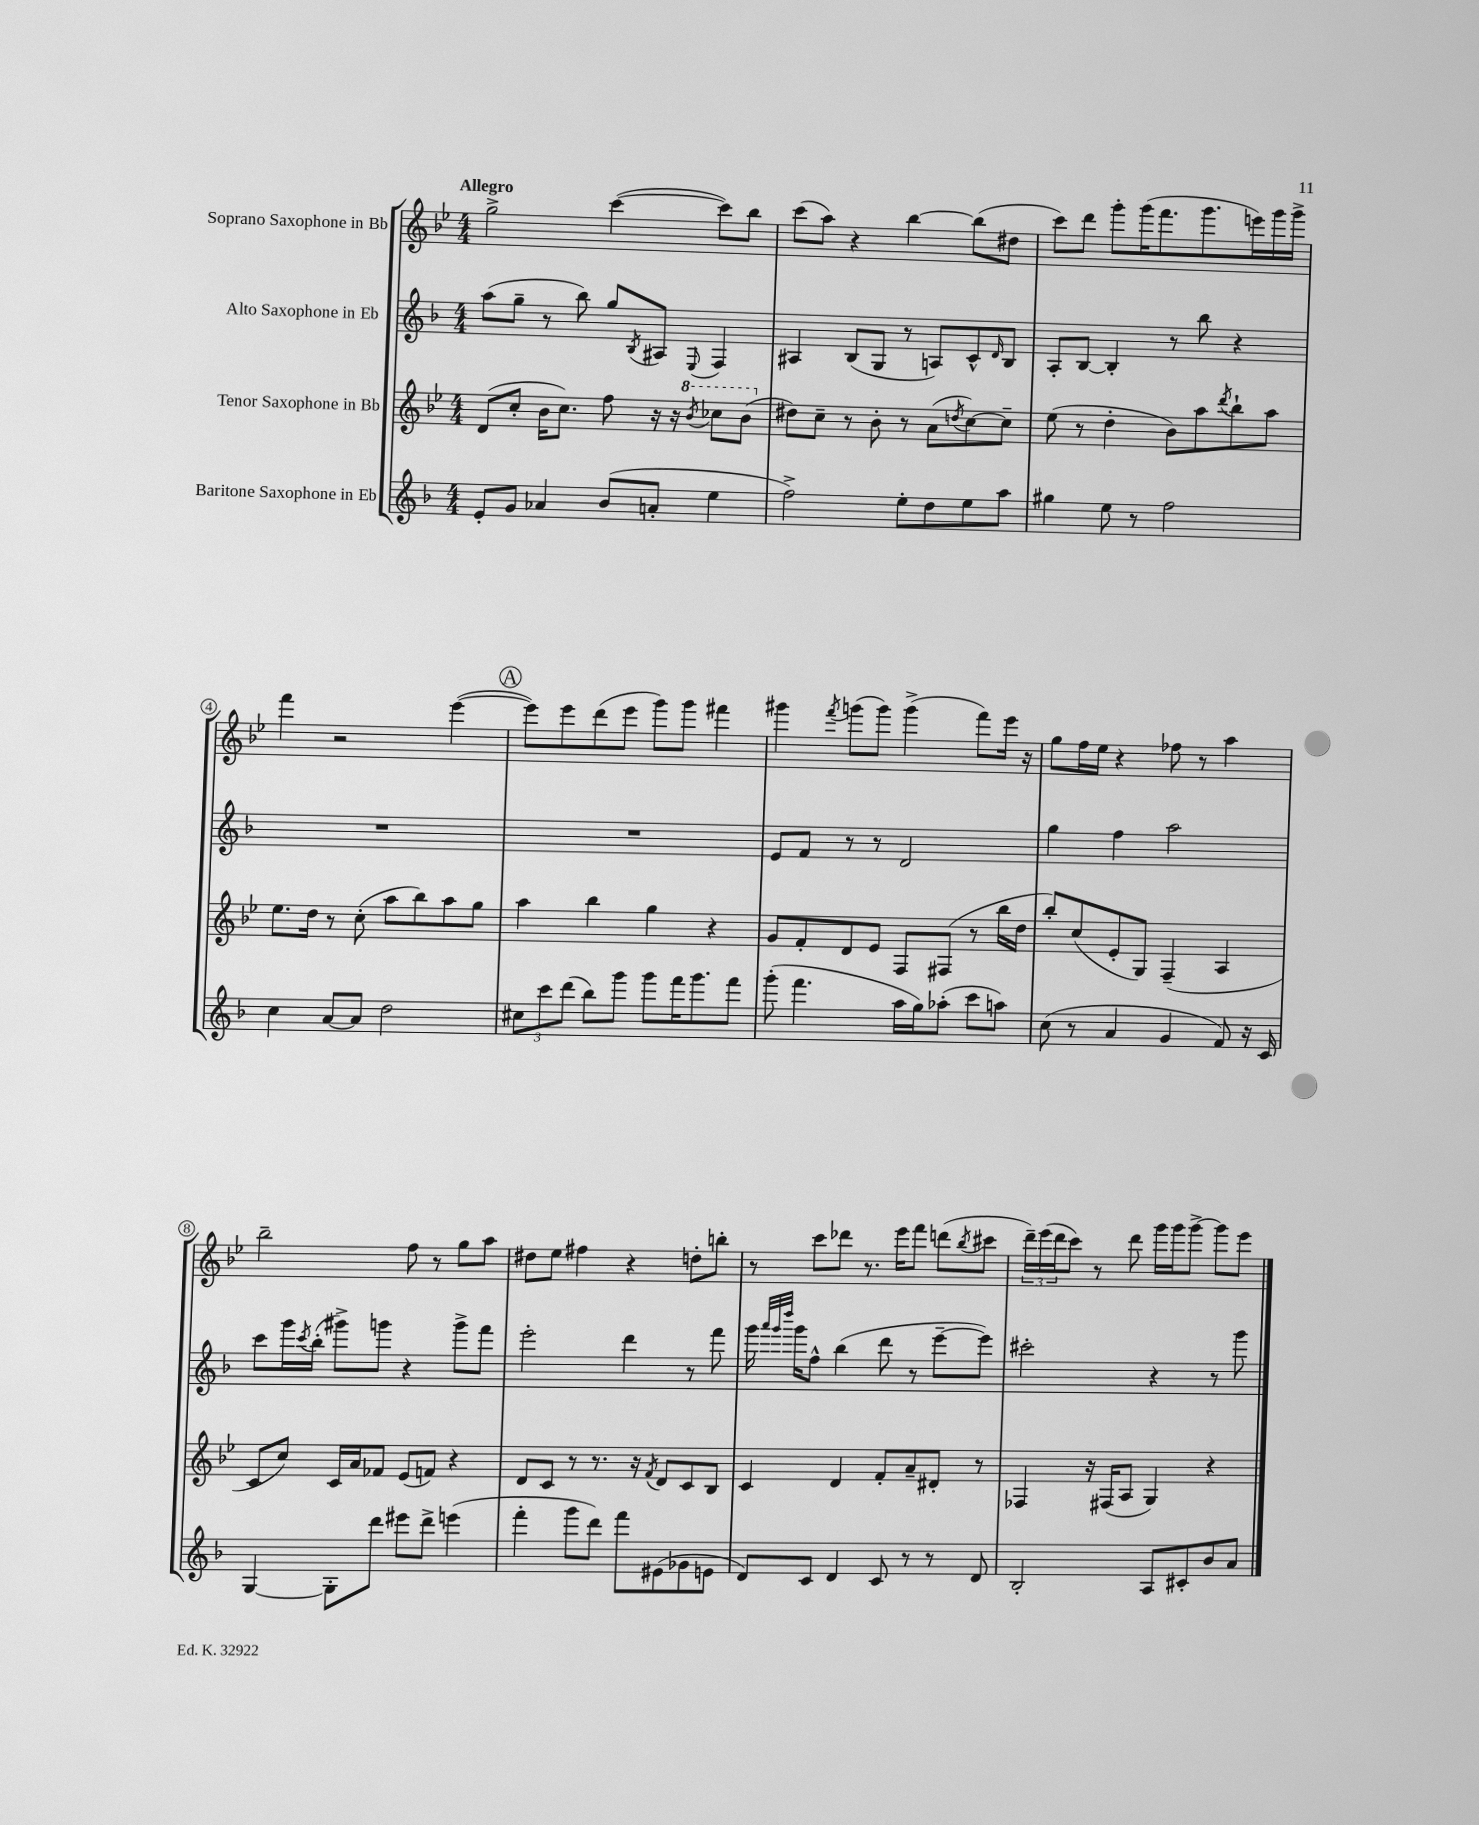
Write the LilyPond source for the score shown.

<<
\new StaffGroup <<
\new Staff = "s0" \with { instrumentName = "Soprano Saxophone in Bb" } {
    \clef treble \key bes \major \numericTimeSignature \time 4/4 \tempo "Allegro"
    g''2-> c'''4~( c'''8) bes''8 |
    c'''8( a''8) r4 bes''4~ bes''8( dis''8 |
    c'''8) d'''8 g'''8-. g'''16( f'''8. g'''8. e'''16) g'''16 g'''16-> |
    f'''4 r2 ees'''4~( |
    \mark \markup { \circle "A" } ees'''8) ees'''8 d'''8( ees'''8 g'''8) g'''8 fis'''4 |
    gis'''4 \acciaccatura { f'''8 } g'''8( g'''8) g'''4->( f'''8) ees'''16 r16 |
    g''8 f''16 ees''16 r4 fes''8 r8 a''4 |
    bes''2-- f''8 r8 g''8 a''8 |
    dis''8 ees''8 fis''4 r4 d''8-. b''8-. |
    r8 c'''8 des'''8 r8. ees'''16 f'''8 d'''8( \acciaccatura { bes''8 } cis'''8 |
    \tuplet 3/2 { d'''16--) ees'''16( d'''16 } c'''8) r8 d'''8 g'''16 g'''16 g'''8~-> g'''8 ees'''8 \bar "|." |
}
\new Staff = "s1" \with { instrumentName = "Alto Saxophone in Eb" } {
    \clef treble \key f \major \numericTimeSignature \time 4/4
    a''8( g''8-- r8 bes''8) g''8 \acciaccatura { bes8 } ais8 \appoggiatura { e8 } f4 |
    ais4 bes8( g8 r8 a8) c'8-^ \grace { d'16 } bes8 |
    a8-. bes8~ bes4-. r8 bes''8 r4 |
    R1 |
    \mark \markup { \circle "A" } R1 |
    e'8 f'8 r8 r8 d'2 |
    g''4 f''4 a''2 |
    c'''8 g'''16 \acciaccatura { c'''8 } bes''16-.( gis'''8->) g'''8 r4 g'''8-> f'''8 |
    e'''2-. d'''4 r8 f'''8 |
    g'''16 \grace { a'''32 g'''32 d''''32 } g'''16 f''8-^ bes''4( d'''8 r8 e'''8~-- e'''8) |
    cis'''2-. r4 r8 g'''8 \bar "|." |
}
\new Staff = "s2" \with { instrumentName = "Tenor Saxophone in Bb" } {
    \clef treble \key bes \major \numericTimeSignature \time 4/4
    d'8( c''8-. bes'16 c''8.) f''8 r16 r16 \ottava #1 \acciaccatura { bes''8 } ces'''8 bes''8( \ottava #0 |
    dis''8) c''8-- r8 bes'8-. r8 a'8( \acciaccatura { d''8 } c''8~) c''8-- |
    ees''8( r8 d''4-. bes'8) a''8 \acciaccatura { d'''8 } bes''8-! a''8 |
    ees''8. d''16 r8 c''8-.( a''8 bes''8) a''8 g''8 |
    \mark \markup { \circle "A" } a''4 bes''4 g''4 r4 |
    g'8 f'8-. d'8 ees'8 f8 fis8( r8 bes''16 d''16 |
    bes''8-.) c''8( ees'8-. g8) f4--( a4 |
    c'8 c''8) c'16 a'16 fes'8 ees'8( f'8) r4 |
    d'8 c'8 r8 r8. r16 \acciaccatura { f'8 } d'8 c'8 bes8 |
    c'4 d'4 f'8-. a'8-- dis'8-. r8 |
    fes4 r16 fis16( a8 g4) r4 \bar "|." |
}
\new Staff = "s3" \with { instrumentName = "Baritone Saxophone in Eb" } {
    \clef treble \key f \major \numericTimeSignature \time 4/4
    e'8-. g'8 aes'4 bes'8( a'8-. e''4 |
    f''2->) e''8-. d''8 e''8 a''8 |
    gis''4 e''8 r8 f''2 |
    c''4 a'8~ a'8 d''2 |
    \mark \markup { \circle "A" } \tuplet 3/2 { cis''8 c'''8 d'''8( } bes''8) g'''8 g'''8 f'''16 g'''8. f'''8 |
    g'''8-.( f'''4. a''16 g''16) aes''8-.( c'''8 a''8) |
    c''8( r8 a'4 g'4 f'8) r16 c'16 |
    g4~ g8-. d'''8 eis'''8 d'''8-> e'''4( |
    f'''4-. g'''8 d'''8) f'''8 eis'8( ges'8 e'8 |
    d'8) c'8 d'4 c'8 r8 r8 d'8 |
    bes2-. a8 cis'8-. bes'8 a'8 \bar "|." |
}
>>
>>
\layout { \context { \Score \override BarNumber.stencil = #(make-stencil-circler 0.1 0.3 ly:text-interface::print) } }
